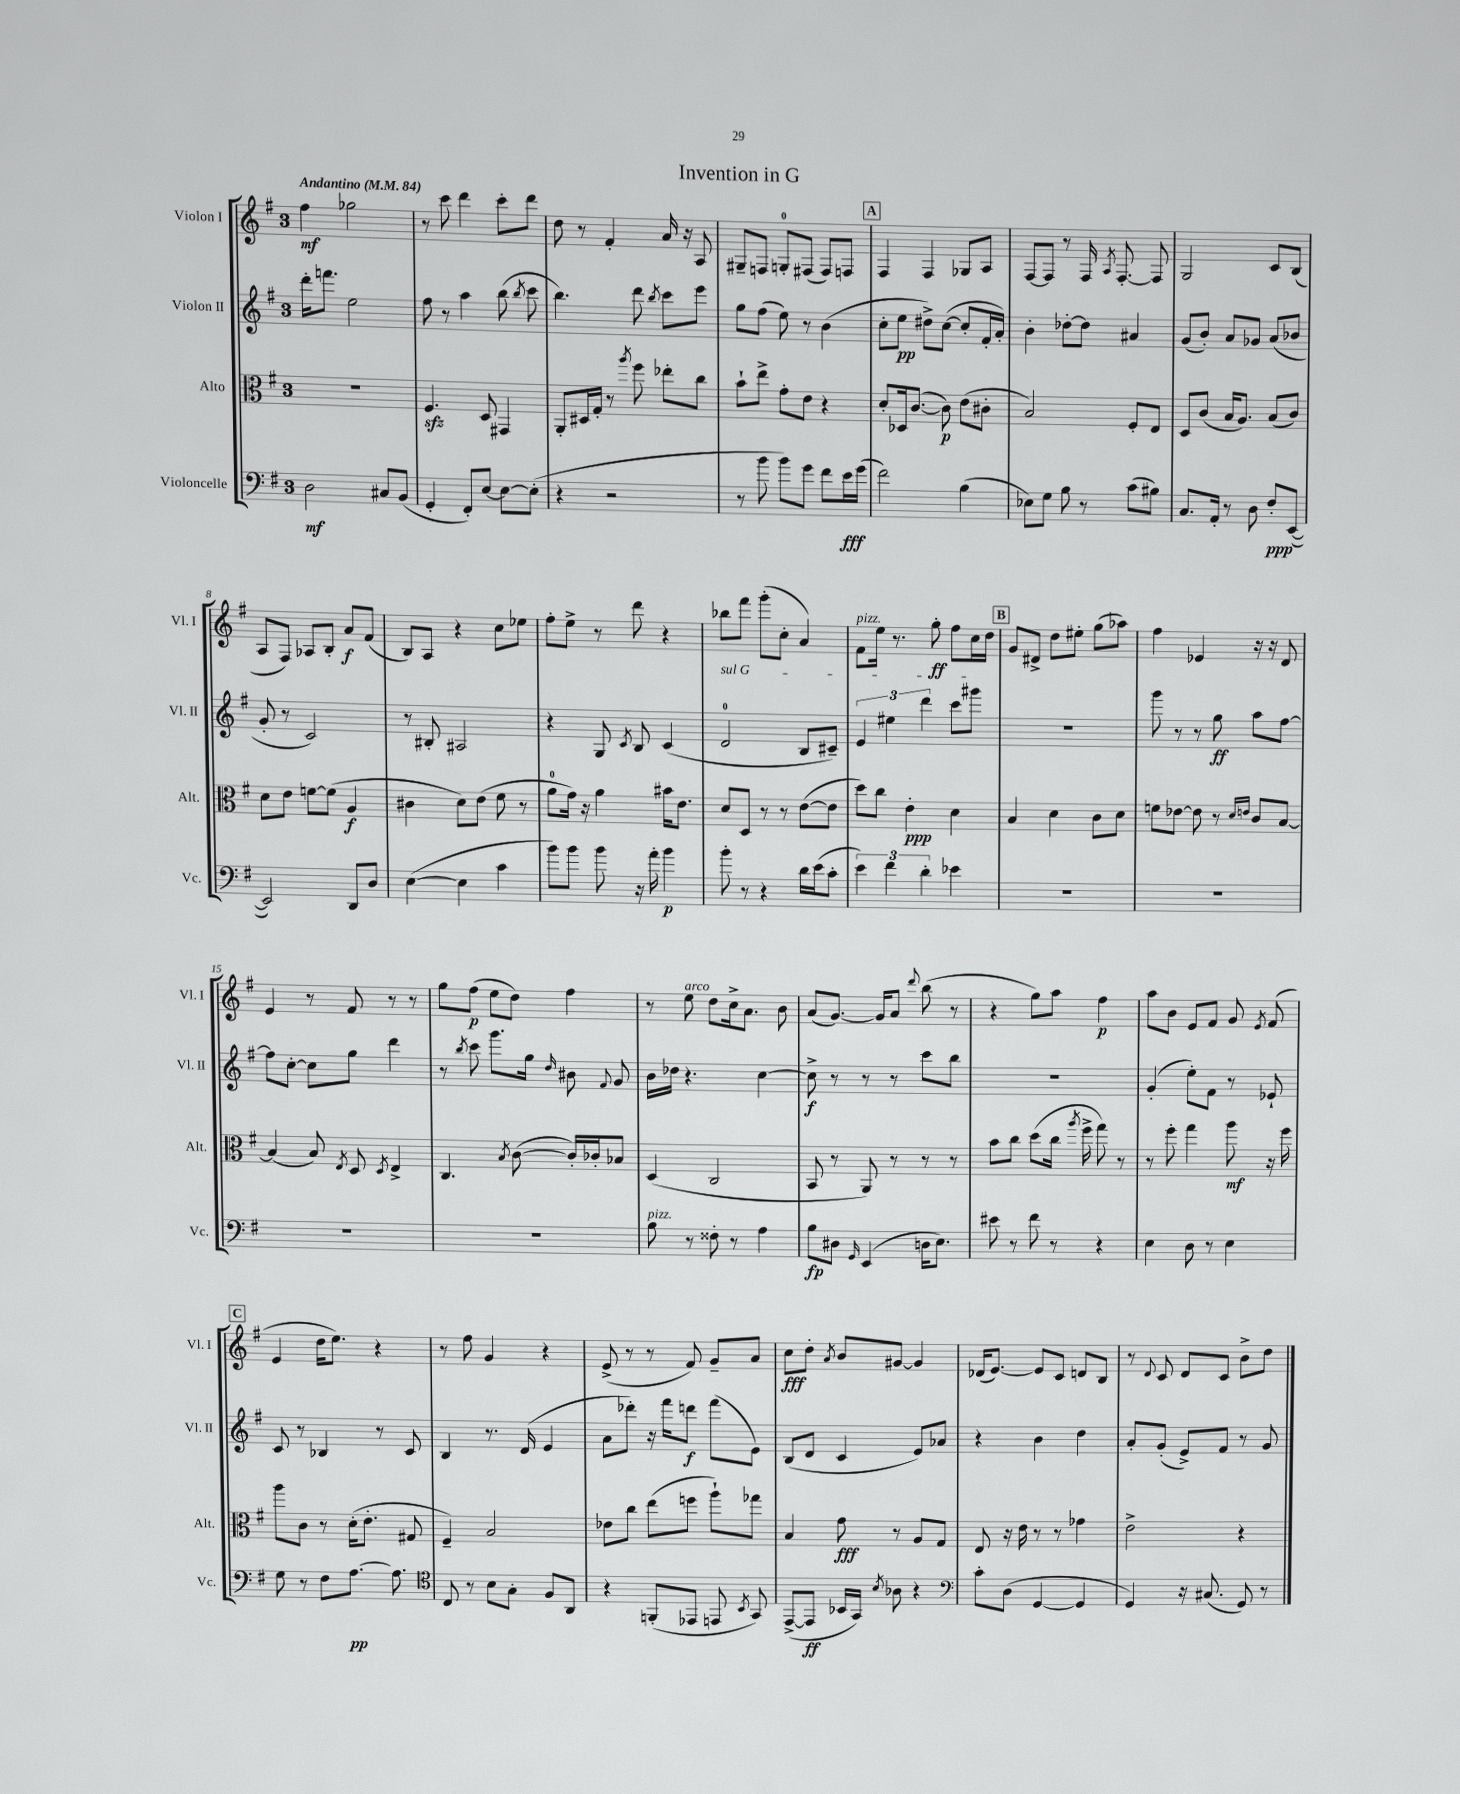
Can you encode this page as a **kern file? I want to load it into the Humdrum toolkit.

**kern	**dynam	**kern	**dynam	**kern	**dynam	**kern	**dynam
*part4	*part4	*part3	*part3	*part2	*part2	*part1	*part1
*staff4	*staff4	*staff3	*staff3	*staff2	*staff2	*staff1	*staff1
*I"Violoncelle	*	*I"Alto	*	*I"Violon II	*	*I"Violon I	*
*I'Vc.	*	*I'Alt.	*	*I'Vl. II	*	*I'Vl. I	*
*clefF4	*	*clefC3	*	*clefG2	*	*clefG2	*
*k[f#]	*	*k[f#]	*	*k[f#]	*	*k[f#]	*
*M3/4	*	*M3/4	*	*M3/4	*	*M3/4	*
*MM84	*	*MM84	*	*MM84	*	*MM84	*
=1	=1	=1	=1	=1	=1	=1	=1
!	!	!	!	!	!	!LO:TX:a:B:t=Andantino	!
2D\	mf	2.r	.	16ddd'\KL	.	4ff#\	mf
.	.	.	.	8.fffn\J	.	.	.
.	.	.	.	2ee\	.	2gg-X\	.
8C#X/L	.	.	.	.	.	.	.
(8BB/J	.	.	.	.	.	.	.
=2	=2	=2	=2	=2	=2	=2	=2
4GG'/	.	4.F#zz/	.	8ff#\	.	8r	.
.	.	.	.	8r	.	8ccc\	.
8FF#'/L)	.	.	.	4aa\	.	4ddd\	.
[8E/J	.	8D/	.	.	.	.	.
8E\L_	.	4GG#X/	.	(8bb\	.	8ccc'\L	.
.	.	.	.	8qbb/	.	.	.
(8E'\J]	.	.	.	8ccc\	.	8ddd\J	.
=3	=3	=3	=3	=3	=3	=3	=3
4r	.	8AA'/L	.	4.bb\)	.	8dd\	.
.	.	16D#X/L	.	.	.	8r	.
.	.	16G'/JJ	.	.	.	.	.
2r	.	8r	.	.	.	4f#'/	.
.	.	8qaa/	.	.	.	.	.
.	.	8ff#\	.	8ddd\	.	.	.
.	.	.	.	8qbb/	.	.	.
.	.	8ee-X'\L	.	8ccc\L	.	16a/	.
.	.	.	.	.	.	16r	.
.	.	8cc\J	.	8eee\J	.	8A/	.
=4	=4	=4	=4	=4	=4	=4	=4
8r	.	8b`\L	.	8gg\L	.	8G#X~/L	.
8b\	.	8ee^\J	.	(8ff#\J	.	8Fn/J	.
8b\L)	.	8g'\L	.	8ee\)	.	8Gn'/L	.
8g\J	.	8e\J	.	8r	.	(8F#X/J	.
8f#\L	.	4r	.	(4b\	.	8F#/L)	.
16e\L	fff	.	.	.	.	8Fn/J	.
(16g\JJ	.	.	.	.	.	.	.
!!LO:REH:place=s1:t=A
=5	=5	=5	=5	=5	=5	=5	=5
2f#\)	.	8d'/L	.	8cc'\L	.	4F#/	.
.	.	16D-X/k	.	8ee\J	pp	.	.
.	.	([8.c/J	.	.	.	.	.
.	.	.	.	8dd#X^\L)	.	4F#/	.
.	.	8c\])	p	([8cc\J	.	.	.
(4B\	.	(8e\L	.	8cc'/L]	.	8G-X/L	.
.	.	8c#X'\J	.	16f#'/L	.	8A/J	.
.	.	.	.	16a'/JJ)	.	.	.
=6	=6	=6	=6	=6	=6	=6	=6
8E-X\L)	.	2B/)	.	4b'\	.	[8F#/L	.
8G\J	.	.	.	.	.	8F#/J]	.
8B\	.	.	.	[8dd-X'\L	.	8r	.
8r	.	.	.	8dd-\J]	.	16F#/	.
.	.	.	.	.	.	8qA/	.
.	.	.	.	.	.	[8.F#'/	.
(8c\L	.	8F#'/L	.	4a#X/	.	.	.
8B#X\J)	.	8E/J	.	.	.	8F#/]	.
=7	=7	=7	=7	=7	=7	=7	=7
8.C/L	.	8D/L	.	(8g/L	.	2G/	.
.	.	(8c/J	.	8b'/J)	.	.	.
16AA'/Jk	.	.	.	.	.	.	.
8r	.	16B/KL	.	8a/L	.	.	.
.	.	8.A/J)	.	.	.	.	.
8D\	.	.	.	8g-X/J	.	.	.
8F#'/L	ppp	(8B/L	.	(8a/L	.	8c/L	.
([8EE/J	.	8c/J)	.	8b-X/J	.	(8B/J	.
!!LO:LB:g=z
=8	=8	=8	=8	=8	=8	=8	=8
2EE/])	.	8d\L	.	8g'/	.	8A/L	.
.	.	8e\J	.	8r	.	8F#/J)	.
.	.	[8fn\L	.	2c/)	.	8A-X/L	.
.	.	(8f\J]	.	.	.	8B'/J	.
8DD/L	.	4A/	f	.	.	8a/L	f
8D/J	.	.	.	.	.	(8f#/J	.
=9	=9	=9	=9	=9	=9	=9	=9
([4E\	.	4c#X\	.	8r	.	8B/L)	.
.	.	.	.	8B#X'/	.	8A/J	.
4E\]	.	8d\L)	.	2A#X/	.	4r	.
.	.	(8e\J	.	.	.	.	.
4c\	.	8f#\	.	.	.	8cc\L	.
.	.	8r	.	.	.	8ee-X\J	.
=10	=10	=10	=10	=10	=10	=10	=10
8b\L)	.	8a\L	.	4r	.	8ff#'\L	.
8b\J	.	16g\Jk)	.	.	.	8ee^\J	.
.	.	16r	.	.	.	.	.
8b\	.	4a\	.	8G/	.	8r	.
.	.	.	.	8qc/	.	.	.
16r	.	.	.	8B/	.	8ddd\	.
16a'\	.	.	.	.	.	.	.
4b\	p	16b#X\KL	.	(4c/	.	4r	.
.	.	8.e\J	.	.	.	.	.
=11	=11	=11	=11	=11	=11	=11	=11
!	!	!	!	!LO:TX:a:i:t=sul G	!	!	!
8b'\	.	8d/L	.	2d/	.	8bb-X\L	.
8r	.	8D/J	.	.	.	8fff#\J	.
4r	.	8r	.	.	.	(8ggg'\L	.
.	.	8r	.	.	.	8cc'\J	.
16d\LL	.	([8e\L	.	8B/L	.	4a/)	.
(16e\J	.	.	.	.	.	.	.
8c'\J	.	8e\J]	.	8c#X~/J)	.	.	.
=12	=12	=12	=12	=12	=12	=12	=12
!	!	!	!	!	!	!LO:TX:a:i:t=pizz.	!
6e\)	.	8dd\L)	.	6e/	.	8f#\L	.
.	.	8cc\J	.	.	.	16ee\Jk	.
6f#\	.	.	.	6ee#X\	.	.	.
.	.	.	.	.	.	8.r	.
.	.	4e'\	ppp	.	.	.	.
6d'\	.	.	.	6ddd\	.	.	.
.	.	.	.	.	.	8gg'\	ff
4e-X\	.	4d\	.	8ccc\L	.	8ff#\L	.
.	.	.	.	8ggg#X\J	.	16cc\L	.
.	.	.	.	.	.	16dd\JJ	.
!!LO:REH:place=s1:t=B
=13	=13	=13	=13	=13	=13	=13	=13
2.r	.	4B/	.	2.r	.	8g/L	.
.	.	.	.	.	.	8d#X^/J	.
.	.	4d\	.	.	.	8dd\L	.
.	.	.	.	.	.	8ee#X'\J	.
.	.	8c\L	.	.	.	(8gg\L	.
.	.	8d\J	.	.	.	8aa-X\J)	.
=14	=14	=14	=14	=14	=14	=14	=14
2.r	.	8fn\L	.	8ggg\	.	4ff#\	.
.	.	[8e-X\J	.	8r	.	.	.
.	.	8e-\]	.	8r	.	4e-X/	.
.	.	8r	.	8gg\	ff	.	.
.	.	16qqd/LL	.	.	.	.	.
.	.	16qqen/JJ	.	.	.	.	.
.	.	8c/L	.	8aa\L	.	16r	.
.	.	.	.	.	.	16r	.
.	.	[8B/J	.	[8ff#\J	.	8d/	.
!!LO:LB:g=z
=15	=15	=15	=15	=15	=15	=15	=15
2.r	.	(4B/]	.	8ff#\L]	.	4e/	.
.	.	.	.	[8cc'\J	.	.	.
.	.	8B/)	.	8cc\L]	.	8r	.
.	.	8qE/	.	.	.	.	.
.	.	8D/	.	8gg\J	.	8f#/	.
.	.	8qD/	.	.	.	.	.
.	.	4E^/	.	4ddd\	.	8r	.
.	.	.	.	.	.	8r	.
=16	=16	=16	=16	=16	=16	=16	=16
2.r	.	4.C/	.	8r	.	8gg\L	.
.	.	.	.	8qbb/	.	.	.
.	.	.	.	8ccc\	.	(8ff#\J	p
.	.	.	.	8.ggg\L	.	8ee\L	.
.	.	8qB/	.	.	.	.	.
.	.	([8c\	.	.	.	8dd\J)	.
.	.	.	.	16gg\Jk	.	.	.
.	.	.	.	16qqdd/	.	.	.
.	.	16c'/LL])	.	8b#X\	.	4ff#\	.
.	.	16c-X'/J	.	.	.	.	.
.	.	.	.	8qqf#/	.	.	.
.	.	8B-X/J	.	8g/	.	.	.
=17	=17	=17	=17	=17	=17	=17	=17
!LO:TX:a:i:t=pizz.	!	!	!	!	!	!	!
8B\	.	(4D/	.	16b\LL	.	8r	.
.	.	.	.	16dd-X\JJ	.	.	.
!	!	!	!	!	!	!LO:TX:a:i:t=arco	!
8r	.	.	.	4.r	.	8ee\	.
8F##X'\	.	2C/	.	.	.	8dd\L	.
8r	.	.	.	.	.	16cc^\k	.
.	.	.	.	.	.	8.a\J	.
4A\	.	.	.	[4cc\	.	.	.
.	.	.	.	.	.	8b\	.
=18	=18	=18	=18	=18	=18	=18	=18
8B\L	fp	8BB/	.	8cc^\]	f	(8a/L	.
8D#X\J	.	8r	.	8r	.	[8.g/J)	.
16qqGG/	.	.	.	.	.	.	.
(4EE/	.	8AA/)	.	8r	.	.	.
.	.	.	.	.	.	16g/KL]	.
.	.	8r	.	8r	.	8a/J	.
.	.	.	.	.	.	8qqddd/	.
16Dn\KL	.	8r	.	8ccc\L	.	(8bb\	.
8.E\J)	.	.	.	.	.	.	.
.	.	8r	.	8bb\J	.	8r	.
=19	=19	=19	=19	=19	=19	=19	=19
8e#X\	.	8b\L	.	2.r	.	4r	.
8r	.	8cc\J	.	.	.	.	.
8f#\	.	(8dd\L	.	.	.	8gg\L)	.
8r	.	16cc\Jk	.	.	.	8aa\J	.
.	.	8qaa/	.	.	.	.	.
.	.	16ff#^\	.	.	.	.	.
4r	.	8gg\)	.	.	.	4ff#\	p
.	.	8r	.	.	.	.	.
=20	=20	=20	=20	=20	=20	=20	=20
4E\	.	8r	.	(4g'/	.	8aa\L	.
.	.	8ff#'\	.	.	.	8b\J	.
8D\	.	4gg\	.	8ee'\L)	.	8e/L	.
8r	.	.	.	8f#\J	.	8f#/J	.
4E\	.	8aa\	mf	8r	.	8g/	.
.	.	.	.	.	.	8qe/	.
.	.	16r	.	8e-X`/	.	(8f#/	.
.	.	16ff#\	.	.	.	.	.
!!LO:LB:g=z
!!LO:REH:place=s1:t=C
=21	=21	=21	=21	=21	=21	=21	=21
8G\	.	8aa\L	.	8c/	.	4e/	.
8r	.	8c\J	.	8r	.	.	.
8F#\L	.	8r	.	4B-X/	.	16dd\KL	.
.	.	.	.	.	.	8.ee\J)	.
[8.A\J	pp	(16d'\KL	.	.	.	.	.
.	.	8.e'\J	.	.	.	.	.
.	.	.	.	8r	.	4r	.
8.A\]	.	.	.	.	.	.	.
.	.	8G#X/	.	8c/	.	.	.
=22	=22	=22	=22	=22	=22	=22	=22
*clefC4	*	*	*	*	*	*	*
8C/	.	4F#~/)	.	4B/	.	8r	.
8r	.	.	.	.	.	8ff#\	.
8B\L	.	2B/	.	8.r	.	4g/	.
8G'\J	.	.	.	.	.	.	.
.	.	.	.	(16d/	.	.	.
8F#/L	.	.	.	4e/	.	4r	.
8AA/J	.	.	.	.	.	.	.
=23	=23	=23	=23	=23	=23	=23	=23
4r	.	8e-X\L	.	8a\L	.	(8e^/	.
.	.	8cc\J	.	8ddd-X'\J)	.	8r	.
(8FFn'/L	.	(8ee\L	.	16r	.	8r	.
.	.	.	.	16fff#\KL	.	.	.
8EE-X/J	.	8ffn\J	.	8dddn\J	f	8f#/)	.
8EEn/	.	8aa`\L)	.	(8fff#\L	.	8g~/L	.
8qBB/	.	.	.	.	.	.	.
8GG/)	.	8gg-X\J	.	8e\J)	.	8a/J	.
=24	=24	=24	=24	=24	=24	=24	=24
([8EE^/L	.	4B/	.	(8B/L	.	8cc\L	fff
8EE/J]	ff	.	.	8d/J	.	8dd'\J	.
.	.	.	.	.	.	8qa/	.
16BB-X/LL	.	8g\	fff	4c/	.	8b/L	.
16GG/JJ)	.	.	.	.	.	.	.
8qB/	.	.	.	.	.	.	.
8A-X\	.	8r	.	.	.	[8g#X/J	.
4r	.	8A/L	.	8e/L)	.	4g#/]	.
.	.	8G/J	.	8a-X/J	.	.	.
=25	=25	=25	=25	=25	=25	=25	=25
*clefF4	*	*	*	*	*	*	*
8c'\L	.	8E/	.	4r	.	(16d-X/KL	.
.	.	.	.	.	.	[8.e/J)	.
(8D\J	.	16r	.	.	.	.	.
.	.	16e\	.	.	.	.	.
[4GG/	.	8r	.	4b\	.	8e/L]	.
.	.	8r	.	.	.	8c/J	.
4GG/]	.	4g-X\	.	4dd\	.	8dn/L	.
.	.	.	.	.	.	8B/J	.
=26	=26	=26	=26	=26	=26	=26	=26
4GG/)	.	2e^\	.	8a'/L	.	8r	.
.	.	.	.	.	.	8qqd/	.
.	.	.	.	(8g'/J	.	8c/	.
16r	.	.	.	8e^/L)	.	8d/L	.
(8.C#X/	.	.	.	.	.	.	.
.	.	.	.	8f#/J	.	8c/J	.
8GG/)	.	4r	.	8r	.	8b^\L	.
8r	.	.	.	8g/	.	8dd\J	.
==	==	==	==	==	==	==	==
*-	*-	*-	*-	*-	*-	*-	*-
